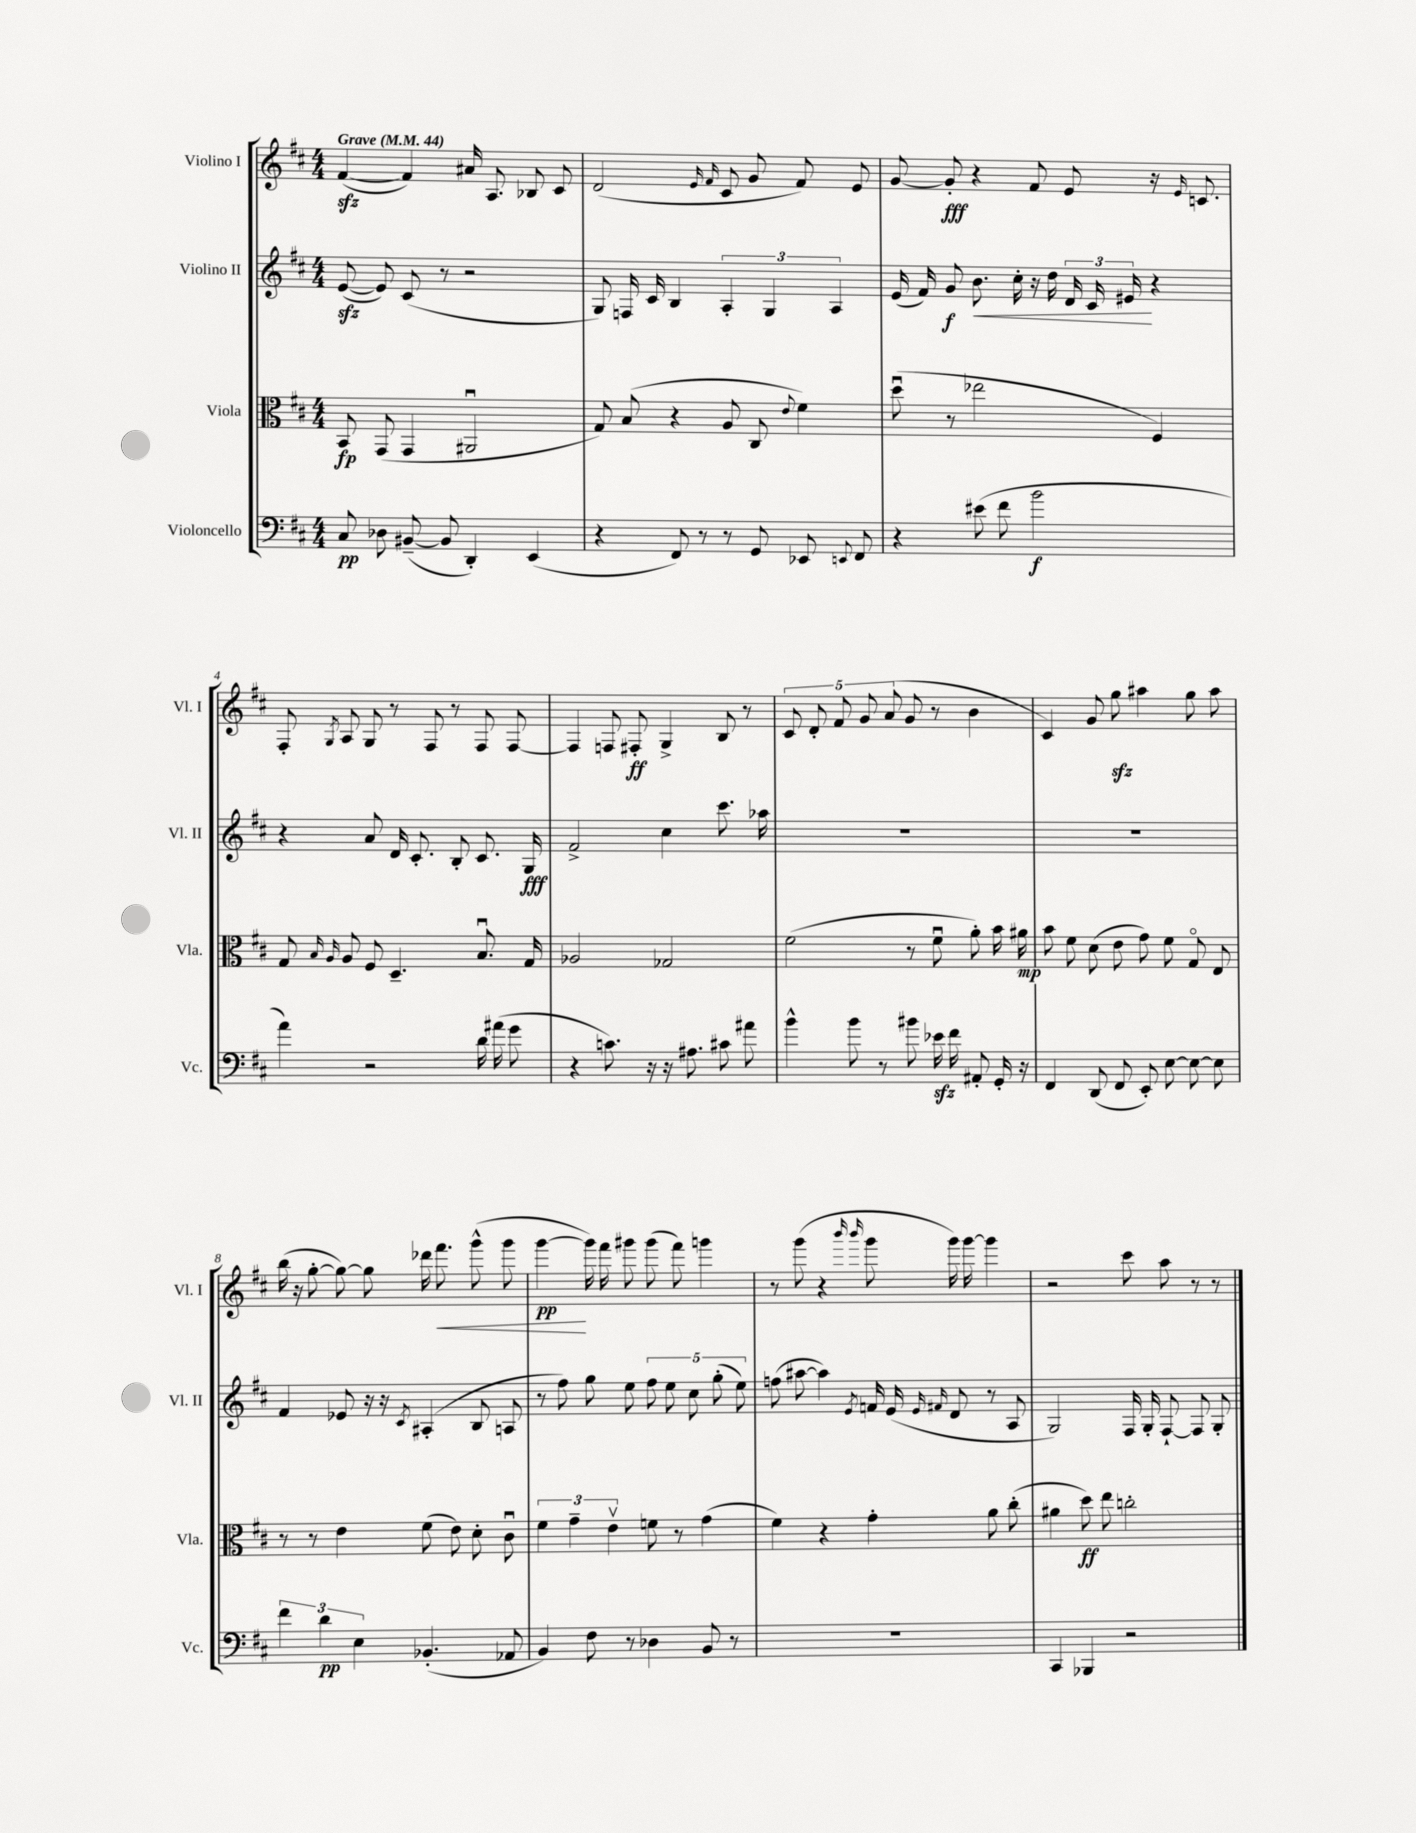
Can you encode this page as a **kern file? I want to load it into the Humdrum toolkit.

**kern	**kern	**kern	**kern
*staff4	*staff3	*staff2	*staff1
*clefF4	*clefC3	*clefG2	*clefG2
*k[f#c#]	*k[f#c#]	*k[f#c#]	*k[f#c#]
*M4/4	*M4/4	*M4/4	*M4/4
*MM44	*MM44	*MM44	*MM44
8C#/	8BB/	([8e/	([4f#/
8D-\	(8GG/	8e/])	.
([8BB#~/	4GG/	(8c#/	4f#/])
8BB#/]	.	8r	.
4DD'/)	2AA#u/	2r	16a#/
.	.	.	8.A/
(4EE/	.	.	8B-/
.	.	.	8c#/
=	=	=	=
4r	8G/)	8G/)	(2d/
.	(8B/	16F/	.
.	.	16c#/	.
8FF#/)	4r	4B/	.
8r	.	.	.
.	.	.	16qqe/
.	.	.	16qqf#/
8r	8A/	6A'/	8c#/
8GG/	8C#/	.	8g/
.	.	6G/	.
.	8qqe/	.	.
8EE-/	4f#\)	.	8f#/)
.	.	6A/	.
8qqEE/	.	.	.
8FF#/	.	.	8e/
=	=	=	=
4r	(8ddu\	(16e/	[8g/
.	.	16f#/)	.
.	8r	8g/	8g'/]
(8e#\	2ee-\	8.b\	4r
8f#\	.	.	.
.	.	16cc#'\	.
2b\	.	16r	8f#/
.	.	16dd\	.
.	.	24d/	8e/
.	.	24c#/	.
.	.	24e#/	.
.	4F#/)	4r	16r
.	.	.	16qqe/
.	.	.	8.c/
=	=	=	=
4a\)	8G/	4r	8F#'/
.	16qqB/	.	.
.	16qqA/	.	8qG/
.	8A/	.	8A/
2r	8F#/	8a/	8G/
.	4.D~/	16d/	8r
.	.	8.c#'/	.
.	.	.	8F#/
.	.	8B'/	8r
16d\	8.Bu/	8.c#/	8F#/
(16a#\	.	.	.
8g\	.	.	[8F#/
.	16G/	16G/	.
=	=	=	=
4r	2A-/	2f#^/	4F#/]
8.c\)	.	.	8F/
.	.	.	8F#'/
16r	.	.	.
16r	2G-/	4cc#\	4G^/
8.A#\	.	.	.
8c#\	.	8.ccc#\	8B/
8a#\	.	.	8r
.	.	16aa-\	.
=	=	=	=
4b^^\	(2f#\	1r	10c#/
.	.	.	10d'/
.	.	.	10f#/
8b\	.	.	.
.	.	.	10g/
8r	.	.	.
.	.	.	(10a/
8b#\	8r	.	8g/
16e-\	8f#u\	.	8r
16f#\	.	.	.
8AA#'/	8a'\)	.	4b\
16GG'/	16b\	.	.
16r	16a#\	.	.
=	=	=	=
4FF#/	8b\	1r	4c#/)
.	8f#\	.	.
(8DD/	(8d\	.	8g/
8FF#/	8e\	.	8gg\
8EE'/)	8g\)	.	4aa#\
[8E\	8f#\	.	.
8E\_	8Go/	.	8gg\
8E\]	8E/	.	8aa#\
=	=	=	=
6f#\	8r	4f#/	(16bb\
.	.	.	16r
.	8r	.	[8gg'\
6d\	.	.	.
.	4e\	8e-/	8gg\_)
6E\	.	.	.
.	.	16r	8gg\]
.	.	16r	.
.	.	8qc#/	.
(4.BB-'/	(8f#\	(4A#'/	16ddd-\
.	.	.	8.fff#\
.	8e\)	.	.
.	8d'\	8B/	(8ggg^^\
8AA-/	8c#u\	8A/	8ggg\
=	=	=	=
4BB/)	6f#\	8r	[4ggg\
.	.	8ff#\)	.
.	6g~\	.	.
8F#\	.	8gg\	16ggg\])
.	.	.	16fff#\
.	6ev\	.	.
8r	.	8ee\	8ggg#\
4D-\	8f\	10ff#\	(8ggg#\
.	.	10ee\	.
.	8r	.	8fff#\)
.	.	10cc#\	.
8BB/	(4g\	.	4ggg\
.	.	(10gg'\	.
8r	.	.	.
.	.	10ee\)	.
=	=	=	=
1r	4f#\)	(8ff\	8r
.	.	[8aa#\	(8ggg\
.	4r	4aa#\])	4r
.	.	.	16qqbbb/
.	.	8qe/	16qqbbb/
.	4g'\	16f/	8ggg\
.	.	(16e/	.
.	.	16qqe/	.
.	.	16qqf#/	.
.	.	8d/	16ggg\)
.	.	.	[16ggg\
.	8a\	8r	4ggg\]
.	(8cc#'\	8A/	.
=	=	=	=
4CC#/	4a#\	2G/)	2r
4BBB-/	8dd\)	.	.
.	8ee\	.	.
2r	2cc'\	16F#/	8ccc#\
.	.	16G'/	.
.	.	[8F#`/	8aa\
.	.	8F#/]	8r
.	.	8G'/	8r
==	==	==	==
*-	*-	*-	*-
